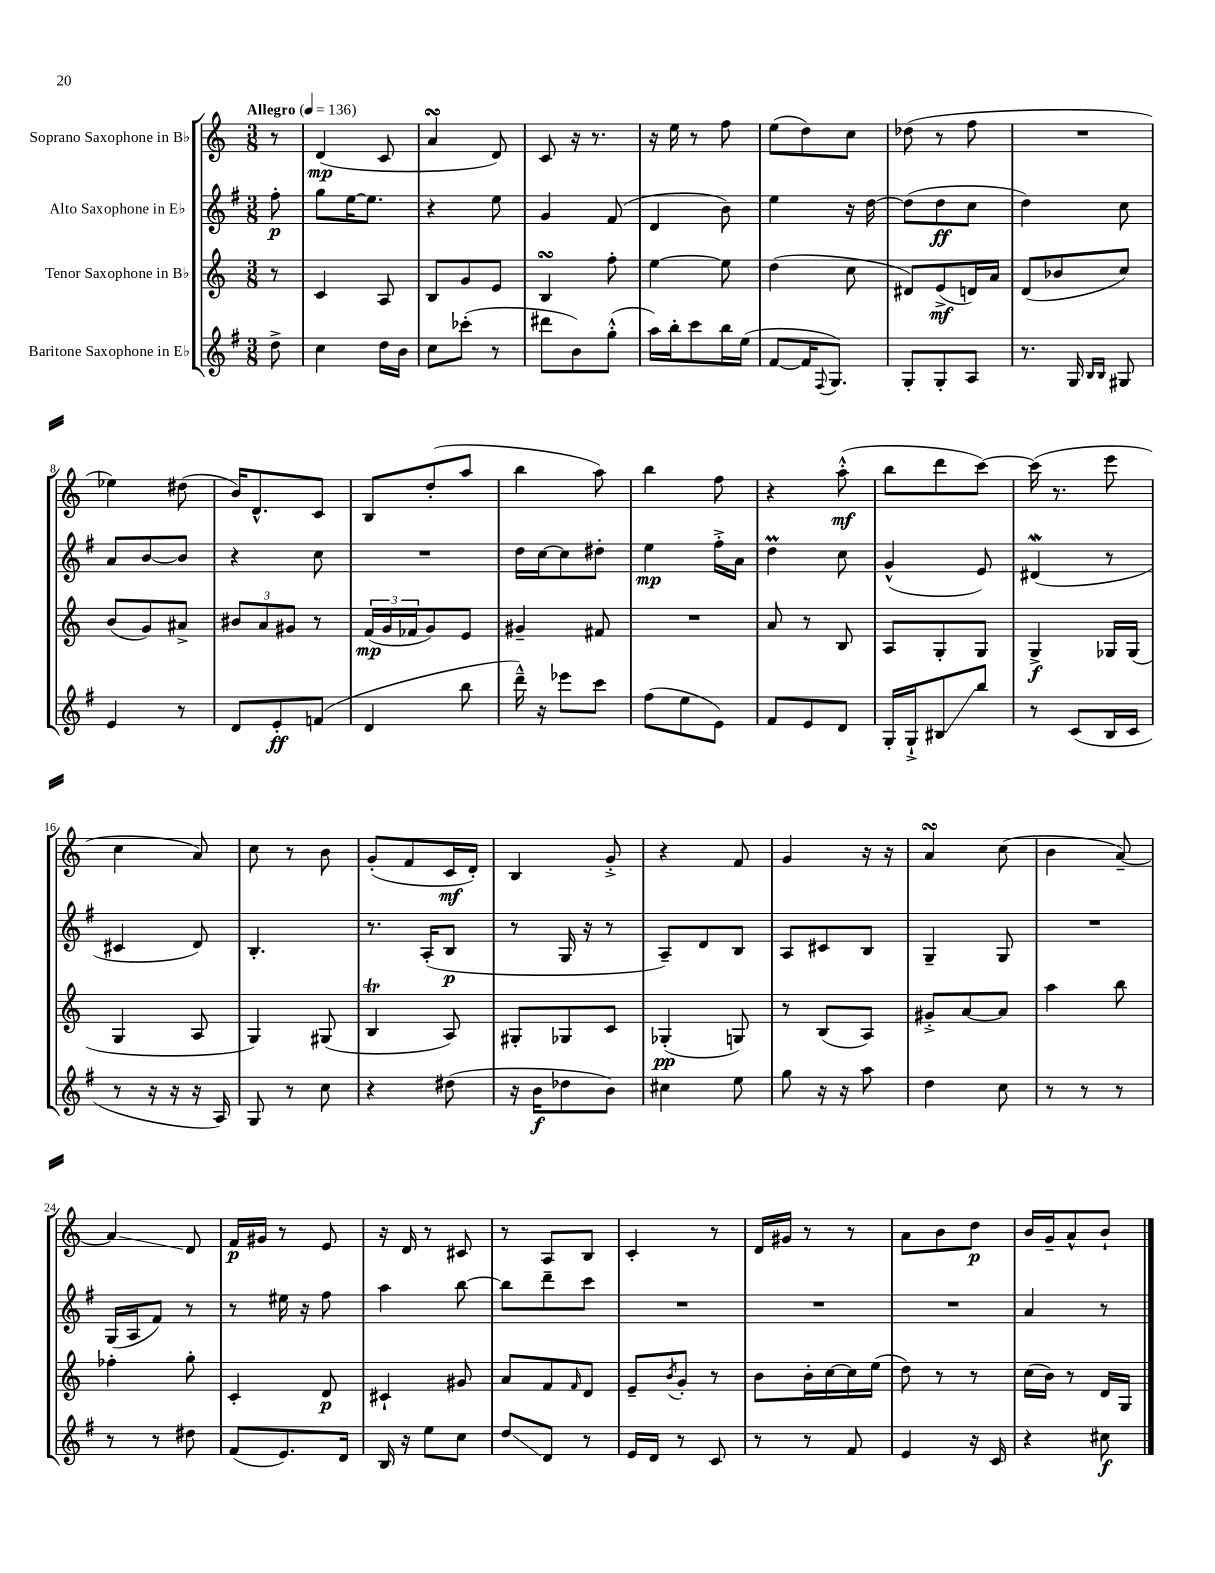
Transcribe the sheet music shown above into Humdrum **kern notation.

**kern	**kern	**kern	**kern
*staff4	*staff3	*staff2	*staff1
*clefG2	*clefG2	*clefG2	*clefG2
*k[f#]	*k[]	*k[f#]	*k[]
*M3/8	*M3/8	*M3/8	*M3/8
*MM136	*MM136	*MM136	*MM136
8dd^	8r	8ff#'	8r
=	=	=	=
4cc	4c	8gg	(4d
.	.	[16ee	.
.	.	8.ee]	.
16dd	8A	.	8c
16b	.	.	.
=	=	=	=
8cc	8B	4r	4a
(8ccc-'	8g	.	.
8r	8e	8ee	8d)
=	=	=	=
8ddd#	4B	4g	8c
8b)	.	.	16r
.	.	.	8.r
(8gg'^^	8ff'	(8f#	.
=	=	=	=
16aa)	[4ee	4d	16r
16bb'	.	.	16ee
8ccc	.	.	8r
16bb	8ee]	8b)	8ff
(16ee	.	.	.
=	=	=	=
[8f#	(4dd	4ee	(8ee
16f#]	.	.	8dd)
8qqF#	.	.	.
8.G)	.	.	.
.	8cc	16r	8cc
.	.	[16dd	.
=	=	=	=
8G'	8d#)	(8dd]	(8dd-
8G'	(8e^	8dd	8r
8A	16d)	8cc	8ff
.	16a	.	.
=	=	=	=
8.r	(8d	4dd)	4.r
.	8b-	.	.
16G	.	.	.
16qqB	.	.	.
16qqB	.	.	.
8G#	8cc)	8cc	.
=	=	=	=
4e	(8b	8a	4ee-)
.	8g)	[8b	.
8r	8a#^	8b]	(8dd#
=	=	=	=
8d	12b#	4r	16b)
.	.	.	8.d^^
.	12a	.	.
8e'	.	.	.
.	12g#	.	.
(8f	8r	8cc	8c
=	=	=	=
4d	(24f	4.r	8B
.	24g	.	.
.	24f-	.	.
.	8g)	.	(8dd'
8bb	8e	.	8aa
=	=	=	=
16ddd~^^)	4g#~	16dd	4bb
16r	.	[16cc	.
8eee-	.	8cc]	.
8ccc	8f#	8dd#'	8aa)
=	=	=	=
(8ff#	4.r	4ee	4bb
8ee	.	.	.
8e)	.	16ff#'^	8ff
.	.	16a	.
=	=	=	=
8f#	8a	4dd	4r
8e	8r	.	.
8d	8B	8cc	(8aa'^^
=	=	=	=
16G'	8A	(4g^^	8bb
16G`^	.	.	.
8B#	8G'	.	8ddd
8bb	8G	8e)	[8ccc)
=	=	=	=
8r	4G^	(4d#	(16ccc]
.	.	.	8.r
(8c	.	.	.
16B	16G-	8r	8eee
16c	(16G-	.	.
=	=	=	=
8r	4G	4c#	4cc
16r	.	.	.
16r	.	.	.
16r	8A	8d)	8a)
16A)	.	.	.
=	=	=	=
8G	4G)	4.B'	8cc
8r	.	.	8r
8cc	(8G#	.	8b
=	=	=	=
4r	4B	8.r	(8g'
.	.	.	8f
.	.	(16A'	.
(8dd#	8A)	8B	16c
.	.	.	16d')
=	=	=	=
16r	8G#'	8r	4B
16b	.	.	.
8dd-	8G-	16G	.
.	.	16r	.
8b)	8c	8r	8g'^
=	=	=	=
4cc#	(4G-'	8A~)	4r
.	.	8d	.
8ee	8G)	8B	8f
=	=	=	=
8gg	8r	8A	4g
16r	(8B	8c#	.
16r	.	.	.
8aa	8A)	8B	16r
.	.	.	16r
=	=	=	=
4dd	8g#'^	4G~	4a
.	[8a	.	.
8cc	8a]	8G	(8cc
=	=	=	=
8r	4aa	4.r	4b
8r	.	.	.
8r	8bb	.	[8a~)
=	=	=	=
8r	4ff-'	(16G	4a]
.	.	16A	.
8r	.	8f#)	.
8dd#	8gg'	8r	8d
=	=	=	=
(8f#	4c'	8r	16f
.	.	.	16g#
8.e)	.	16ee#	8r
.	.	16r	.
.	8d	8ff#	8e
16d	.	.	.
=	=	=	=
16B	4c#`	4aa	16r
16r	.	.	16d
8ee	.	.	8r
8cc	8g#	[8bb	8c#
=	=	=	=
8dd	8a	8bb]	8r
8d	8f	8ddd~	8A
.	16qqf	.	.
8r	8d	8ccc	8B
=	=	=	=
16e	8e~	4.r	4c'
16d	.	.	.
.	8qb	.	.
8r	8g'	.	.
8c	8r	.	8r
=	=	=	=
8r	8b	4.r	16d
.	.	.	16g#
8r	16b'	.	8r
.	[16cc	.	.
8f#	16cc]	.	8r
.	(16ee	.	.
=	=	=	=
4e	8dd)	4.r	8a
.	8r	.	8b
16r	8r	.	8dd
16c	.	.	.
=	=	=	=
4r	(16cc	4a	16b
.	16b)	.	16g~
.	8r	.	8a^^
8cc#	16d	8r	8b`
.	16G	.	.
==	==	==	==
*-	*-	*-	*-
